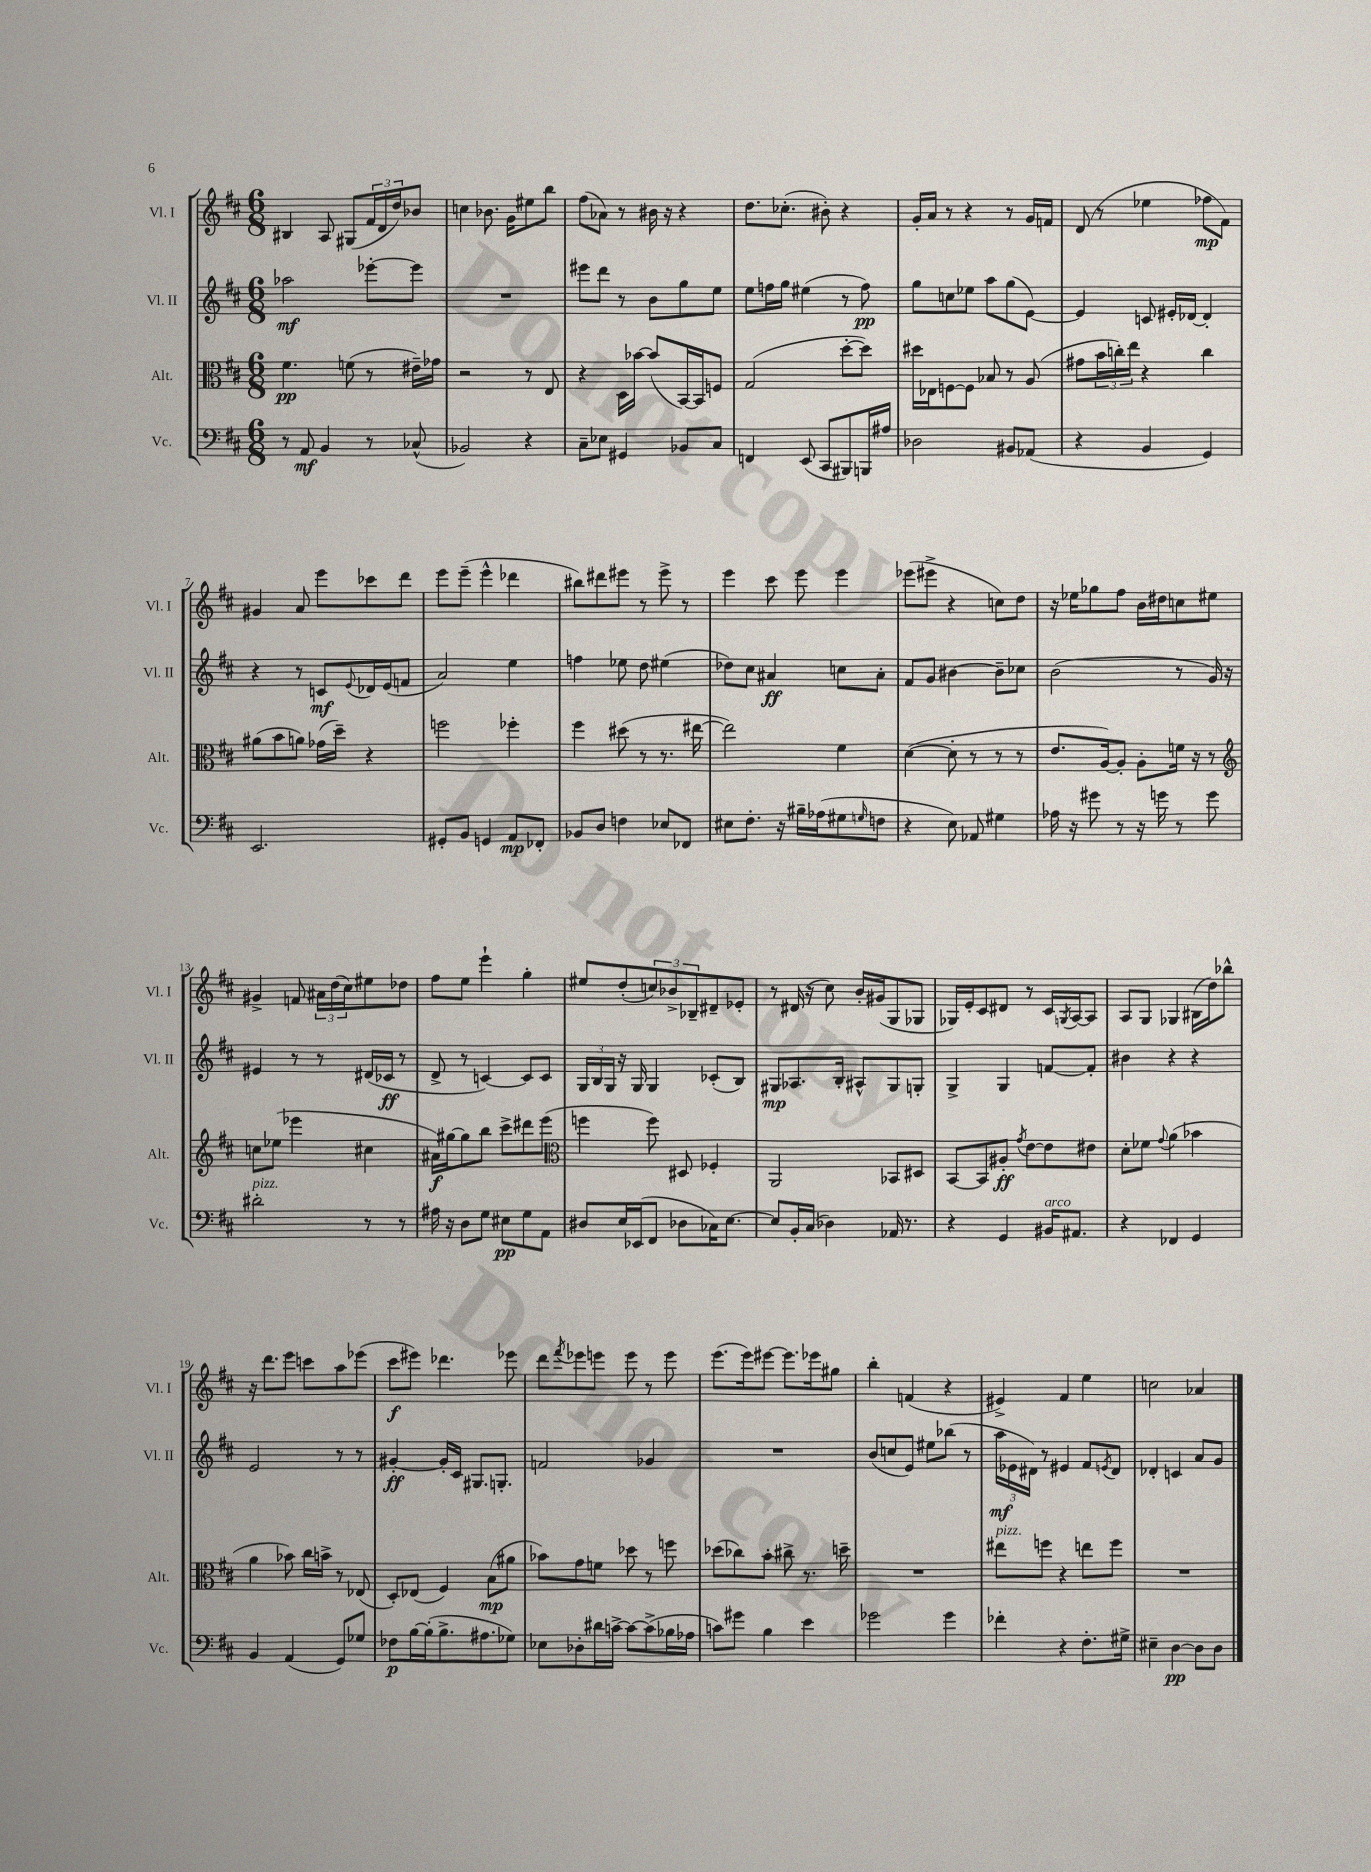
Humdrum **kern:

**kern	**kern	**kern	**kern
*staff4	*staff3	*staff2	*staff1
*clefF4	*clefC3	*clefG2	*clefG2
*k[f#c#]	*k[f#c#]	*k[f#c#]	*k[f#c#]
*M6/8	*M6/8	*M6/8	*M6/8
8r	4.f#\	2aa-\	4B#/
8AA/	.	.	.
4BB/	.	.	8A/
.	(8f\	.	(8G#/L
8r	8r	[8eee-'\L	24f#/L
.	.	.	24d/
.	.	.	24dd/J)
(8C-^^/	16e#~\LL)	8eee-\]J	8b-/J
.	16g-\JJ	.	.
=	=	=	=
2BB-/)	2r	2.r	4cc\
.	.	.	8.b-\
.	.	.	16g\LK
4r	8r	.	8ee#\
.	8E/	.	8bb\J
=	=	=	=
8C#~\L	4r	8eee#\L	(8ff#\L
8E-\J	.	8ddd\J	8a-\J)
4GG#/	16D\LL	8r	8r
.	[16b-\JJ	.	.
.	(8b-/]L	8b\L	16b#\
.	.	.	16r
8BB-/L	[16BB/L)	8gg\	4r
.	16BB/]J	.	.
8C#/J	8F/J	8ee\J	.
=	=	=	=
4FF/	(2G/	8ee\L	8.dd\L
.	.	16ff\L	.
.	.	16gg\JJ	(8.cc-'\J
(8EE/	.	(4ee#\	.
8CC#/L	.	.	8b#'\)
8BBB#/)	[8dd'\L	8r	4r
16BBB/L	8dd\]J)	8ff\)	.
16A#/JJ	.	.	.
=	=	=	=
2D-\	16dd#\LL	8gg\L	16g'/LL
.	16E-\J	.	16a/JJ
.	[8F\	8cc\	8r
.	8F\]J	8ee-\J	4r
.	8B-/	8aa\L	.
8BB#/L	8r	(8gg\	8r
(8AA-/J	(8A/	[8e\J)	16g/LL
.	.	.	16f/JJ
=	=	=	=
4r	8g#\L	4e/]	(8d/
.	24b\L	.	8r
.	24cc'\)	.	.
.	24ee\JJ	.	.
4BB/	4r	8c/	4ee-\
.	.	16e#'/LL	.
.	.	[16d-/JJ	.
4GG/)	4cc\	4d-'/]	8ff-\L
.	.	.	8f#\J)
=	=	=	=
2.EE/	(8a#\L	4r	4g#/
.	8b\	.	.
.	8a\J)	8r	8a/
.	(16g-\LL	8c/L	8eee\L
.	16dd~\JJ)	.	.
.	.	8qqe/	.
.	4r	16d-/L	8ccc-\
.	.	(16e/J	.
.	.	8f/J	8ddd\J
=	=	=	=
8GG#'/L	2ff\	2a/)	8eee\L
8BB/J	.	.	(8eee~\J
4GG/	.	.	4eee^^\
8AA/L	4ff-'\	4ee\	4ddd-\
8FF-'/J	.	.	.
=	=	=	=
8BB-/L	4ff#\	4ff\	8bb#\L)
8D/J	.	.	8ddd#\
4F\	(8dd#\	8ee-\	8eee#\J
.	8r	8dd\	8r
8E-/L	8.r	(4ee#\	8eee#^\
8FF-/J	.	.	8r
.	[16ee#\	.	.
=	=	=	=
8E#\L	2ee#\])	8dd-\L)	4eee\
8.F#'\J	.	8cc#\J	.
.	.	4a#/	8ccc#\
16r	.	.	.
16B#~\LL	.	.	8eee\
(16A-\J	.	.	.
8G#\	4f#\	8cc\L	4eee\
16qqG/	.	.	.
8F\J	.	8a#'\J	.
=	=	=	=
4r	([4d\	8f#/L	(8eee-\L
.	.	8g/J	8eee#^\J
8E\)	8d'\]	[4b#\	4r
8AA-/	8r	.	.
4G#\	8r	8b#~\]L	8cc\L)
.	8r	8cc-\J	8dd\J
=	=	=	=
16A-\	8.e/L	(2b\	16r
16r	.	.	16ee-\LK
8g#\	.	.	8gg-\
.	[16A/k)	.	.
8r	8A'/]J	.	8ff#\J
16r	8A'\L	.	16b\LL
16g\	.	.	16dd#\J
8r	16f\Jk	8r	8cc\
.	16r	.	.
8g\	8r	16g/)	8ee#\J
.	.	16r	.
=	=	=	=
*	*clefG2	*	*
2d#'\	8cc\L	4e#/	4g#^/
.	(8ee-\J	.	.
.	4eee-\	8r	8f/
.	.	8r	24a#\LL
.	.	.	(24dd\
.	.	.	24cc#\J)
8r	4cc#\	(16d#/LL	8ee#\
.	.	16c-/JJ	.
8r	.	8r	8dd-\J
=	=	=	=
16A#\	16a#\LL)	8d^/	8ff#\L
16r	[16gg#\J	.	.
8D\L	8gg#\]	8r	8ee\J
8G\J	8bb\J	[4c/)	4eee`\
8E#\L	8ccc#^\L	.	.
8G\	8ddd#\	8c/]L	4gg'\
8AA\J	(8eee\J	8c/J	.
=	=	=	=
*	*clefC3	*	*
8D#/L	4ff\	24G/LL	8ee#/L
.	.	24B/	.
.	.	24G/JJ	.
16E/L	.	16r	(8dd'/
(16EE-/J	.	16G/	.
8FF#/J	8ff\)	4G/	12cc/)
.	.	.	12b-^/
8D-\L	8D#/	.	.
.	.	.	12B-~/
16C-\K)	4F-'/	(8c-'/L	8d#~/
[8.E\J	.	.	.
.	.	8B/J)	8e-'/J
=	=	=	=
8E/]L	2AA/	8G#/L	8r
16BB'/L	.	8.A-/	(16d#/
(16C#/JJ	.	.	16r
4D-\)	.	.	8cc#\)
.	.	16B'/Jk	.
.	.	8A#^^/L	16b'/LL
.	.	.	(16g#/J
16AA-/	8BB-/L	8G#/	8G/
8.r	.	.	.
.	8D#/J	8G'/J	8G-/J
=	=	=	=
4r	[8BB/L	4G^/	16G-/LL)
.	.	.	16e'/J
.	8BB/]	.	8c#/
4GG/	8A#'/J	4G/	8d#/J
.	8qg/	.	.
.	[8e\L	.	8r
16BB#/LK	8e\]	[8f/L	16c#/LL
.	.	.	8qG/
8.AA#/J	.	.	[16A/J
.	8e#\J	8f'/]J	8A/]J
=	=	=	=
4r	8d'\L	4b#\	8A/L
.	8f-\J	.	8G/J
.	8qqg/	.	.
4FF-/	(4a\	4r	4G-/
4GG/	4b-\	4r	(16B#\LL
.	.	.	16dd\J)
.	.	.	8bb-^^\J
=	=	=	=
4BB/	4a\	2e/	16r
.	.	.	8.ddd\L
(4AA/	8b-\)	.	8eee\J
.	16cc#\LL	.	8ccc\L
.	16b^\JJ	.	.
8GG/L)	8r	8r	8aa\
8G-/J	(8E-/	8r	(8eee-\J
=	=	=	=
8F-\L	8D'/L)	[4g#'/	8ccc#\L
[16B\L	(8E-/J	.	8eee#\J)
(16B'\]J	.	.	.
8.B^\	4F#/)	16g#'/]LL	4.ddd-\
.	.	16c#/JJ	.
.	.	8.G#/L	.
8.A#\	.	.	.
.	(8B\L	.	.
.	.	8.G'/J	.
8G-\J)	8a#\J	.	8eee-\
=	=	=	=
8E-\L	8b-\L)	2f/	8ddd\L
.	.	.	8qfff#/
8D-'\	8g\	.	8eee-\
16d#\L	8f\J	.	8eee\J
[16c^\JJ	.	.	.
8c\_L	8dd-\	.	8eee\
(8c^\]	8r	4g-/	8r
16B-\L	8ff\	.	8eee\
16A-\JJ	.	.	.
=	=	=	=
8c\L)	(8dd-\L	2.r	(8.eee\L
8g#\J	8cc-\)	.	.
.	.	.	16eee\k)
4B\	8b'\J	.	[8eee#\J
.	8cc#^\	.	8.eee#\]L
4e\	8.r	.	.
.	.	.	16eee-\k
.	.	.	8gg#\J
.	16dd~\	.	.
=	=	=	=
2g-\	2.r	(8b/L	4bb'\
.	.	8cc/	.
.	.	8e/J)	(4f/
.	.	8ee#\L	.
4g-\	.	(8bb-\J	4r
.	.	8r	.
=	=	=	=
4f-'\	8ee#\L	24aa\LL	4e#^/)
.	.	24e-\	.
.	.	24d#\JJ)	.
.	8ff\J	8r	.
4r	4r	4e#/	4f#/
8.F#'\L	8ee\L	8f#/L	4ee\
.	.	8qe/	.
.	8ff\J	8d#/J	.
16G#^\Jk	.	.	.
=	=	=	=
4E#~\	2.r	4d-'/	2cc\
[4D\	.	4c/	.
8D\]L	.	8a/L	4a-/
8D\J	.	8g/J	.
==	==	==	==
*-	*-	*-	*-
